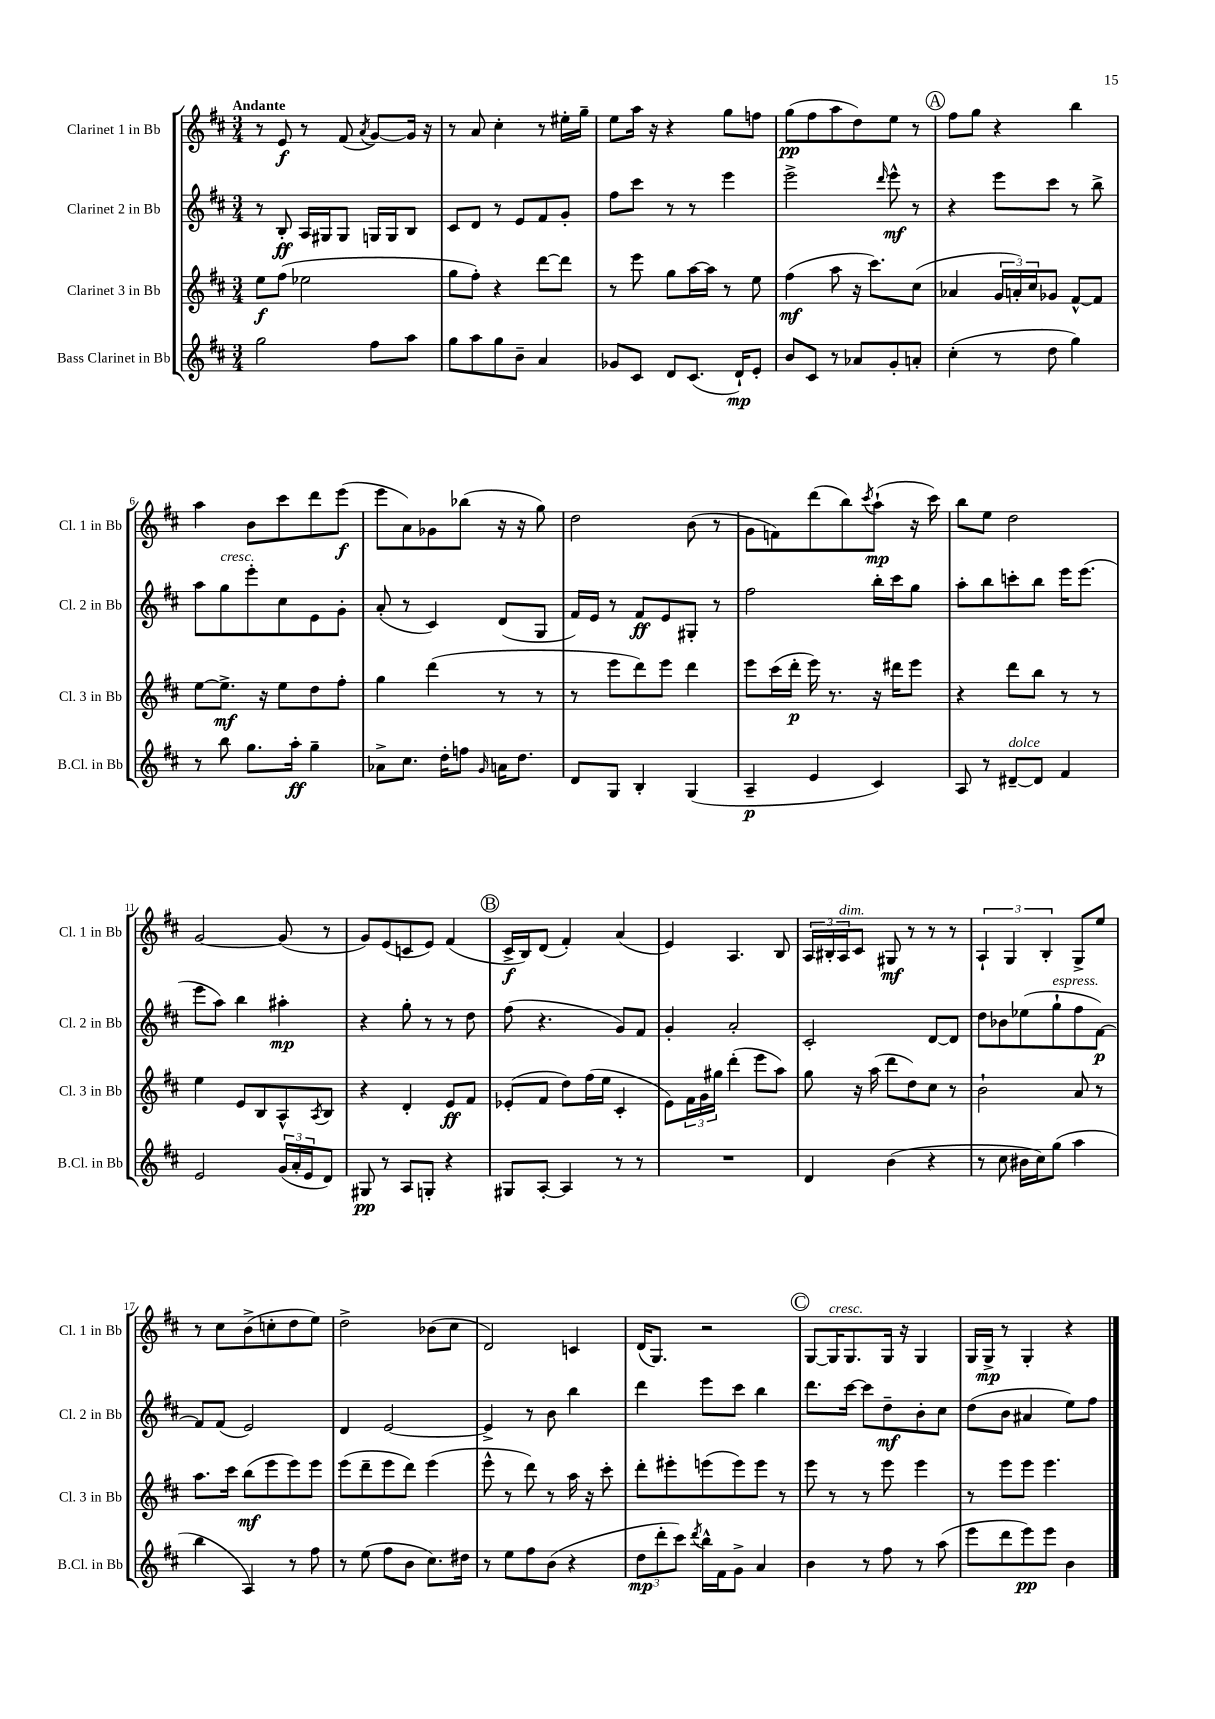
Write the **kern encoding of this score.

**kern	**kern	**kern	**kern
*staff4	*staff3	*staff2	*staff1
*clefG2	*clefG2	*clefG2	*clefG2
*k[f#c#]	*k[f#c#]	*k[f#c#]	*k[f#c#]
*M3/4	*M3/4	*M3/4	*M3/4
2gg\	8ee\L	8r	8r
.	(8ff#\J	8B'/	8e/
.	2ee-\	16A/LL	8r
.	.	16G#/J	.
.	.	8G#/J	(8f#/
.	.	.	8qa/
8ff#\L	.	16G/LL	[8g/L)
.	.	16G/J	.
8aa\J	.	8B/J	16g/]Jk
.	.	.	16r
=	=	=	=
8gg\L	8gg\L	8c#/L	8r
8aa\	8ff#'\J)	8d/J	8a/
8gg\	4r	8r	4cc#'\
8b~\J	.	8e/L	.
4a/	[8ddd\L	8f#/	8r
.	8ddd\]J	8g'/J	16ee#'\LL
.	.	.	16gg~\JJ
=	=	=	=
8g-/L	8r	8ff#\L	8ee\L
8c#/J	8eee\	8ccc#\J	16aa\Jk
.	.	.	16r
8d/L	8gg\L	8r	4r
(8.c#/J	[16aa\L	8r	.
.	16aa\]JJ	.	.
.	8r	4eee\	8gg\L
16d`/LK)	.	.	.
8e'/J	8ee\	.	8ff\J
=	=	=	=
8b/L	(4ff#\	2eee^\	(8gg\L
8c#/J	.	.	8ff#\
8r	8aa\	.	8aa\
8a-/L	16r	.	8dd\)
.	8.ccc#\L)	.	.
.	.	16qqddd/	.
8g'/	.	8eee^^\	8ee\J
8a'/J	(8cc#\J	8r	8r
=	=	=	=
(4cc#'\	4a-/	4r	8ff#\L
.	.	.	8gg\J
8r	24g/LL	8eee\L	4r
.	24a'/)	.	.
.	24cc#/J	.	.
8dd\	8g-/J	8ccc#\J	.
4gg\)	[8f#^^/L	8r	4bb\
.	8f#/]J	8bb^\	.
=	=	=	=
8r	[8ee\L	8aa\L	4aa\
8bb\	8.ee^\]J	8gg\	.
8.gg\L	.	8eee'\	8b\L
.	16r	.	.
.	8ee\L	8cc#\	8ccc#\
16aa'\Jk	.	.	.
4gg~\	8dd\	8e\	8ddd\
.	8ff#'\J	8g'\J	(8eee\J
=	=	=	=
8a-^\L	4gg\	(8a'/	8eee\L
8.cc#\J	.	8r	8a\)
.	(4ddd\	4c#/)	8g-\
16dd'\LK	.	.	.
8ff\J	.	.	(8bb-\J
16qqg/	.	.	.
16a\LK	8r	(8d/L	16r
8.dd\J	.	.	16r
.	8r	8G/J	8gg\)
=	=	=	=
8d/L	8r	16f#/LL)	2dd\
.	.	16e/JJ	.
8G/J	8eee\L	8r	.
4B'/	8ddd\)	8f#/L	.
.	8eee\J	8e/	.
(4G/	4ddd\	8G#'/J	(8b\
.	.	8r	8r
=	=	=	=
4A~/	8eee\L	2ff#\	8g\L
.	(16ccc#\L	.	8f\)
.	16ddd'\JJ	.	.
4e/	16eee\)	.	(8ddd\
.	8.r	.	.
.	.	.	8bb\)
.	.	.	8qccc#/
4c#/)	16r	16bb'\LL	(8aa`\J
.	16ddd#\LK	16ccc#\J	.
.	8eee\J	8gg\J	16r
.	.	.	16ccc#\)
=	=	=	=
8A/	4r	8aa'\L	8bb\L
8r	.	8bb\	8ee\J
[8d#~/L	8ddd\L	8ccc'\	2dd\
8d#/]J	8bb\J	8bb\J	.
4f#/	8r	16eee\LK	.
.	.	(8.eee\J	.
.	8r	.	.
=	=	=	=
2e/	4ee\	8eee\L	[2g/
.	.	8aa\J)	.
.	8e/L	4bb\	.
.	8B/	.	.
(24g/LL	8A^^/	4aa#'\	(8g/]
24a'/	.	.	.
24e/J	.	.	.
.	8qA/	.	.
8d/J)	8B/J	.	8r
=	=	=	=
8G#/	4r	4r	8g/L)
8r	.	.	(8e/
8A/L	4d'/	8gg'\	8c/
8G'/J	.	8r	8e/J)
4r	8e/L	8r	(4f#/
.	8f#/J	8dd\	.
=	=	=	=
8G#/L	(8e-'/L	(8ff#\	16c#^/LL
.	.	.	16B/J)
[8A'/J	8f#/J	4.r	(8d/J
4A/]	8dd\L)	.	4f#'/)
.	(16ff#\L	.	.
.	16ee\JJ	.	.
8r	4c#'/	8g/L)	(4a/
8r	.	8f#/J	.
=	=	=	=
2.r	8e\L)	4g'/	4e/)
.	24f#\L	.	.
.	24g\	.	.
.	24gg#\JJ	.	.
.	(4ddd'\	2a'/	4.A/
.	8eee\L	.	.
.	8aa\J)	.	8B/
=	=	=	=
4d/	8gg\	2c#'/	24A/LL
.	.	.	24B#'/
.	.	.	24A/J
.	16r	.	8c#/J
.	(16aa\	.	.
(4b\	8ddd\L	.	8G#/
.	8dd\)	.	8r
4r	8cc#\J	[8d/L	8r
.	8r	8d/]J	8r
=	=	=	=
8r	2b`\	8dd\L	6A`/
8cc#\	.	8b-\	.
.	.	.	6G/
16b#\LL	.	(8ee-\	.
16cc#\J)	.	.	.
.	.	.	6B'/
(8gg\J	.	8gg`\	.
4aa\	8a/	8ff#\	8G^/L
.	8r	[8f#\J)	8ee/J
=	=	=	=
4bb\	8.aa\L	8f#/]L	8r
.	.	(8f#/J	8cc#\L
.	16ccc#\Jk	.	.
4A/)	(8bb\L	2e/)	(8b^\
.	8eee\	.	8cc'\
8r	8eee\)	.	8dd\
8ff#\	8eee\J	.	8ee\J)
=	=	=	=
8r	(8eee\L	4d/	2dd^\
(8ee\	8ddd~\	.	.
8ff#\L	8eee\	[2e/	.
8b\J	8ddd\J)	.	.
8.cc#\L)	(4eee\	.	(8b-\L
.	.	.	8cc#\J
16dd#\Jk	.	.	.
=	=	=	=
8r	8eee^^\	4e^/]	2d/)
8ee\L	8r	.	.
8ff#\	8ddd\)	8r	.
(8b\J	8r	8b\	.
4r	16aa\	4bb\	4c/
.	16r	.	.
.	8ccc#'\	.	.
=	=	=	=
12dd\L	8ddd'\L	4ddd\	(16d/LK
.	.	.	8.G/J)
12ddd'\	.	.	.
.	8eee#'\	.	.
12ccc#\J)	.	.	.
8qddd/	.	.	.
16bb^^\LL	(8eee\	8eee\L	2r
16f#\J	.	.	.
8g^\J	8eee\)	8ccc#\J	.
4a/	8eee\J	4bb\	.
.	8r	.	.
=	=	=	=
4b\	8eee\	8.ddd\L	[8G/L
.	8r	.	16G/]K
.	.	[16ccc#\Jk	8.G/
8r	8r	8ccc#\]L	.
8ff#\	8eee\	8dd~\	16G/Jk
.	.	.	16r
8r	4eee\	8b'\	4G/
(8aa\	.	8cc#\J	.
=	=	=	=
8eee\L	8r	(8dd\L	16G/LL
.	.	.	16G^/JJ
8ddd\	8eee\L	8b\J	8r
8eee\)	8eee\J	4a#/	4G'/
8eee\J	4.eee\	.	.
4b\	.	8ee\L)	4r
.	.	8ff#\J	.
==	==	==	==
*-	*-	*-	*-
